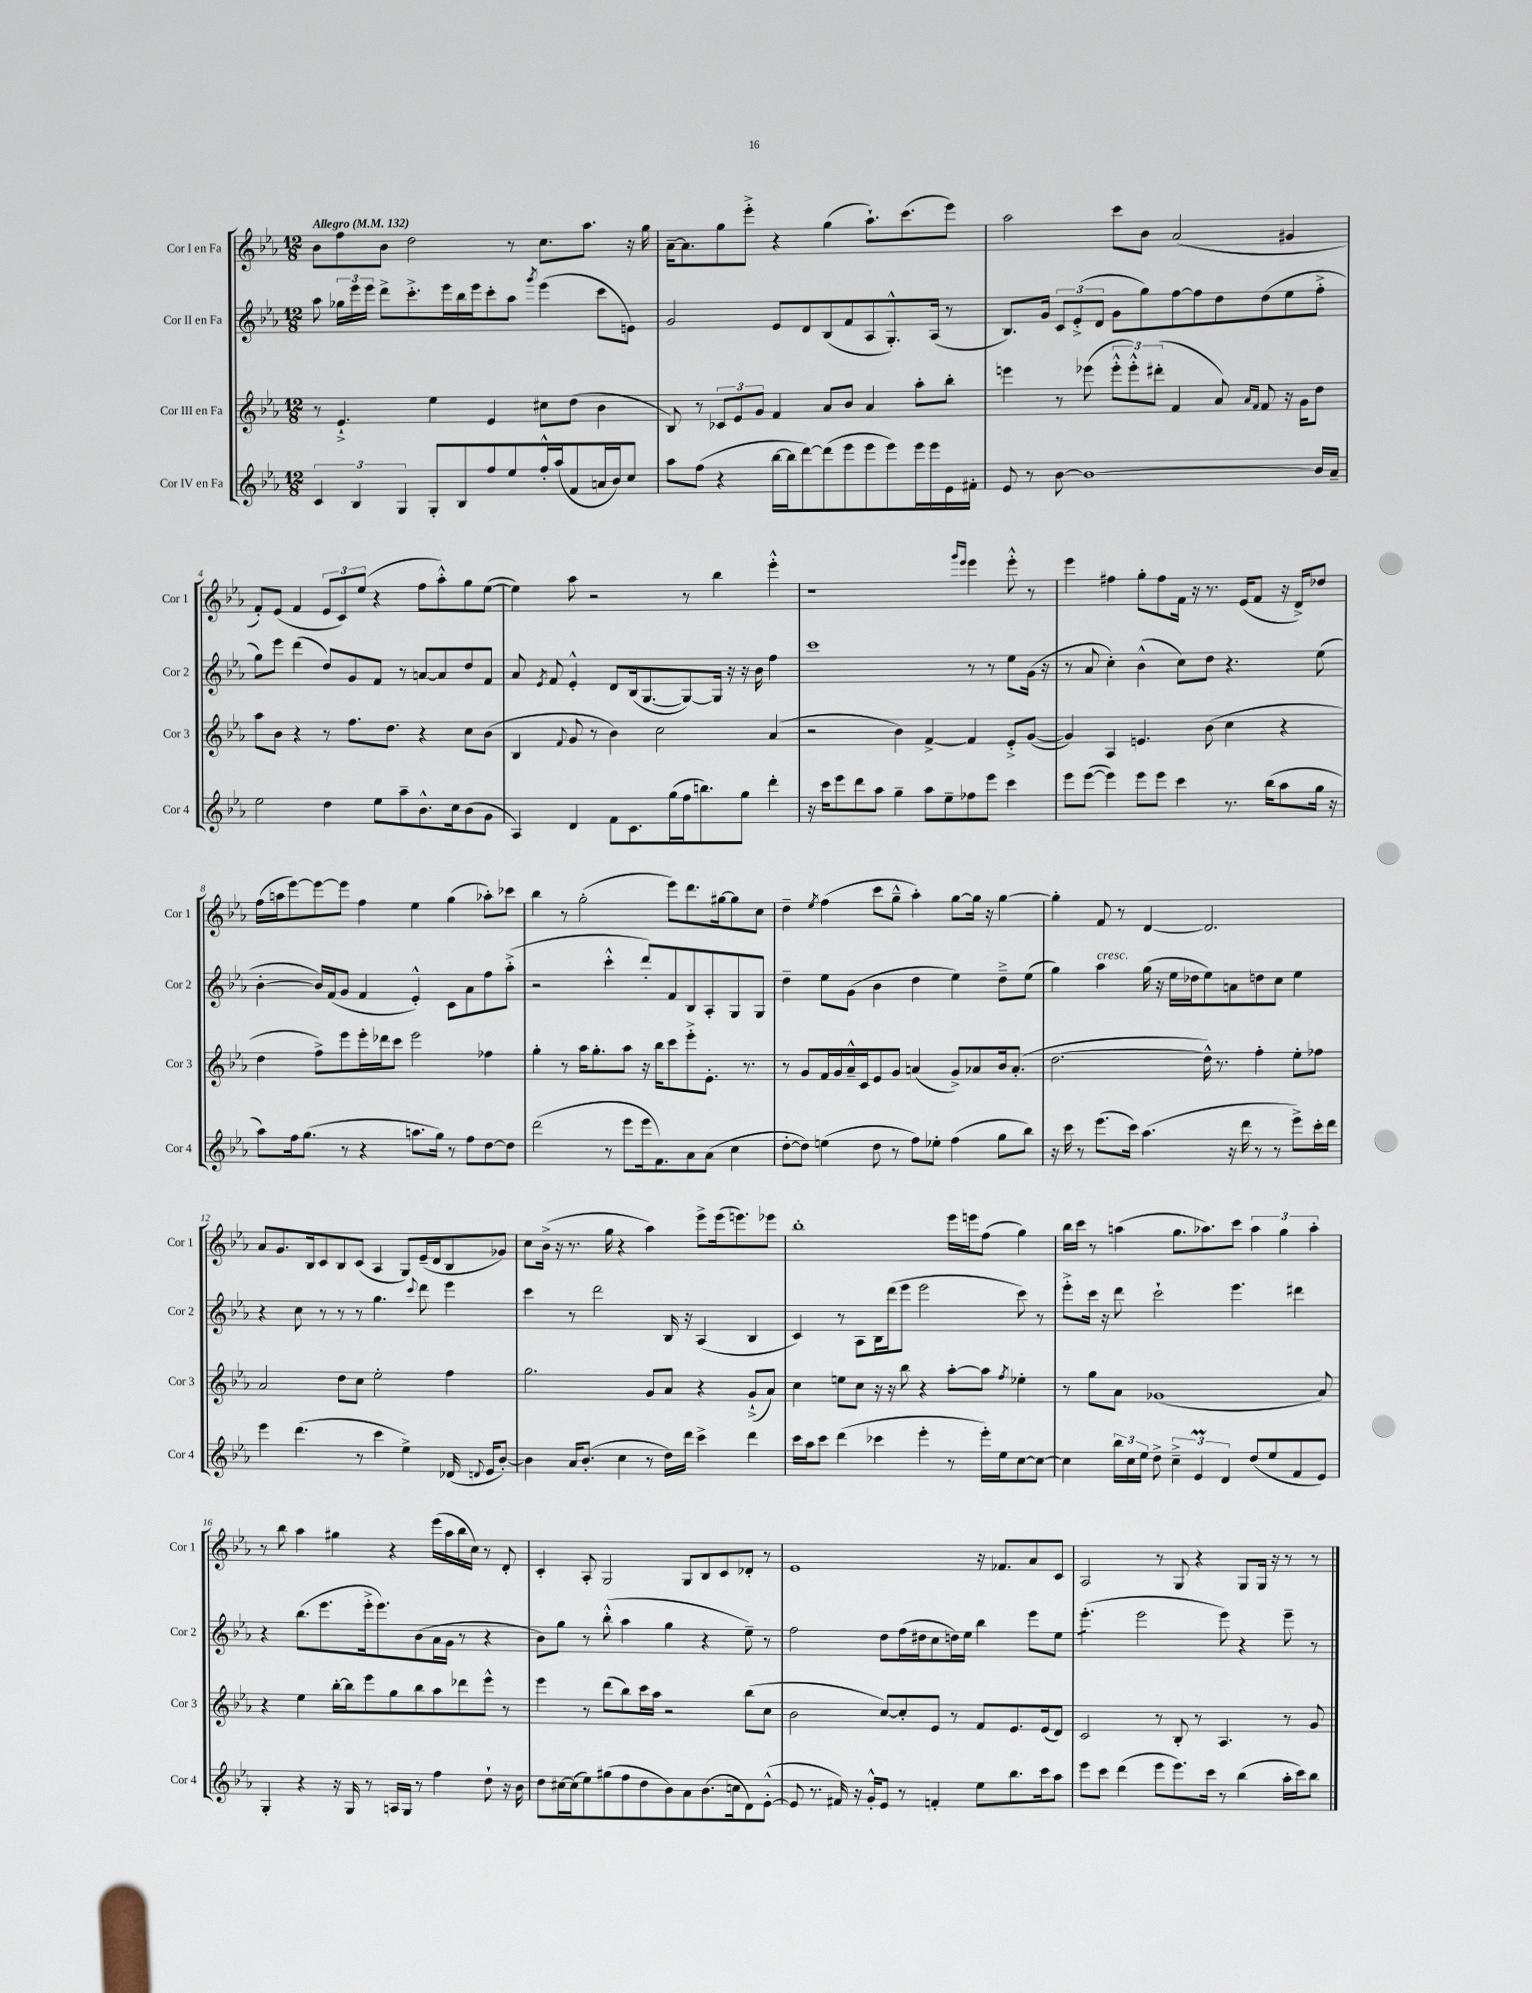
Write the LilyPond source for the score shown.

<<
\new StaffGroup <<
\new Staff = "s0" \with { instrumentName = "Cor I en Fa" shortInstrumentName = "Cor 1" } {
    \clef treble \key ees \major \numericTimeSignature \time 12/8 \tempo "Allegro" 4 = 132
    \autoBeamOff bes'8[ f''8 bes'8] d''2 r8 c''8.[ aes''8.] r16 g''16 |
    aes'16[~-- aes'8. g''8 ees'''8]-.-> r4 g''4( aes''8.[-!) c'''8.( ees'''8]) |
    aes''2 c'''8[ bes'8] aes'2( gis'4 |
    f'8[-.) ees'8]( f'4 \tuplet 3/2 { ees'8[ c'8) ees''8]( } r4 f''8[ aes''8-.-^) g''8 ees''8]~( |
    ees''4) aes''8 r2 r8 bes''4 ees'''4-.-^ |
    r1 \grace { g'''16[ ees'''16] } ees'''4 ees'''8-.-^ r8 |
    ees'''4 fis''4 g''8[-. fis''8 f'16] r16 r8. ees'16[( f'8] r16 d'16[->) des''8] |
    f''16[( a''16 ees'''8~) ees'''8~ ees'''8] f''4 ees''4 g''4( aes''8[-.) ces'''8] |
    bes''4 r8 g''2-.( ees'''8[) d'''8. gis''16~ gis''8 c''8] |
    d''4-- \acciaccatura { ees''8 } f''4( c'''8[ g''8]---^ aes''4-.) g''8[~ g''16] r16 g''4~ |
    g''4-. f'8 r8 d'4~ d'2. |
    aes'8[ g'8. bes16 c'8 bes8 c'8]( aes4 g8[) ees'16--( d'16 bes8 ges'8]) |
    c''8[ bes'16]->( r16 r8. g''16 r4 aes''4) ees'''8[-> ees'''16( e'''8.) ees'''8] |
    bes''1-. ees'''16[ e'''16 f''8]( g''4) |
    bes''16[ c'''16] r8 a''4( g''8.[ aes''8.) c'''8] \tuplet 3/2 { aes''4 g''4 aes''4-. } |
    r8 bes''8 aes''4 gis''4 r4 ees'''16[( aes''16 bes''16 c''16]) r8 d'8-. |
    c'4-. aes8-. g2 g8[ bes8 c'8 des'8]-. r8 |
    ees'1 r16 fes'8.[ aes'8 c'8] |
    aes2 r8 g8 r4 g8[ g16] r16 r8 r8 \bar "|." |
}
\new Staff = "s1" \with { instrumentName = "Cor II en Fa" shortInstrumentName = "Cor 2" } {
    \clef treble \key ees \major \numericTimeSignature \time 12/8
    \autoBeamOff aes''8 \tuplet 3/2 { ges''16[ ees'''16 ees'''16] } d'''8[-> c'''8.-.-> ees'''16 bes''16 ees'''16 c'''8-. aes''8] \acciaccatura { g'''8 } ees'''4( c'''8[ e'8]) |
    g'2 ees'8[ d'8 bes8( f'8 aes8 g8.-.-^) aes16]( r8 |
    bes8.[) g'16] \tuplet 3/2 { c'8[ ees'8-.->( d'8] } g'8[ g''8) f''8~ f''8 d''8 d''8( ees''8 f''8]-.-> |
    g''8[) ees'''8] d'''4( d''8[) g'8 f'8] r8 a'8[~ a'8 d''8 f'8] |
    aes'8 \acciaccatura { ees'8 } f'8 ees'4-.-^ d'8[ bes16( g8.~ g8~) g16] r16 r16 bes'16 f''4 |
    c'''1 r8 r8 ees''8[ g'16]( r16 |
    r8 aes'8 c''4-.) bes'4-^( c''8[) d''8] r4. ees''8( |
    bes'4~-. bes'16[) f'16( g'8] f'4 ees'4-.-^) c'8[ aes'8 f''8 aes''8]-.->( |
    r2 c'''4-.-^ d'''8[-.) f'8 bes8 aes8-. g8 g8] |
    d''4-- ees''8[ g'8]( bes'4 d''4 ees''4) d''8[---> ees''8]( |
    g''4) aes''4^\markup { \italic "cresc." } g''16( r16 ees''16[ des''16 ees''8) a'8 d''8 c''8] ees''4 |
    r4 c''8 r8 r8 r8 g''4. \appoggiatura { c'''8 } d'''8 ees'''4 |
    c'''4 r8 d'''2 bes16 r16 aes4( bes4 |
    c'4) r8 aes8[ bes16 d'''16( ees'''8] ees'''2 c'''8) r8 |
    ees'''8[-.-> c'''16] r16 d'''8 c'''2-! ees'''4. dis'''4 |
    r4 bes''8.[( ees'''8. ees'''16-.-> ees'''8.) bes'8( aes'16 g'16] r8 r4 |
    bes'8[) g''8] r8 bes''8-.-^( aes''4 g''4 r4 ees''8--) r8 |
    f''2 d''8[ f''16( dis''16 c''8 d''16) ees''16] bes''4 ees'''8[ ees''8] |
    ees'''4.:8-.( ees'''2 ees'''8) r4 ees'''8-- r8 \bar "|." |
}
\new Staff = "s2" \with { instrumentName = "Cor III en Fa" shortInstrumentName = "Cor 3" } {
    \clef treble \key ees \major \numericTimeSignature \time 12/8
    \autoBeamOff r8 ees'4.-!-> ees''4 ees'4 cis''8[ d''8]( bes'4 |
    bes8) r8 \tuplet 3/2 { ces'8[ ees'8 g'8] } f'4 aes'8[ bes'8] aes'4 aes''8[-. bes''8]-. |
    e'''4 r8 ees'''8( \tuplet 3/2 { ees'''8[-.-^ ees'''8-.-^) dis'''8]-.( } f'4 aes'8) \grace { aes'16[ f'16] } f'8 r16 g'16[ d''8] |
    aes''8[ bes'8] r4 r8 f''8.[ d''8.] r4 c''8[ bes'8]( |
    bes4 \appoggiatura { f'8 } g'8 r8 bes'4) c''2 aes'4( |
    r2 bes'4) f'4~-> f'4 ees'8[-.-> g'8]~( |
    g'4) aes4 e'4. bes'8( c''4 r4 |
    d''4 f''8[->) ees'''8 ees'''16-. des'''16 c'''8] ees'''2 fes''4 |
    g''4-. r8 aes''16[ g''8.-. aes''8] r16 bes''16[ c'''8 ees'''8-.-> ees'8.]-. r8. |
    r8 g'8[ f'16 g'16 aes'16---^ c'16 ees'8 g'8] a'4( g'8[->) aes'8 bes'16 aes'8.]-.( |
    d''2.~ d''16-^) r8. f''4-. ees''8[-. fes''8] |
    aes'2 d''8[ c''8] ees''2-. f''4 |
    g''2. g'8[ aes'8] r4 g'8[-!->( aes'8]) |
    c''4 e''8[ c''8] r16 r16 bes''8 r4 aes''8[~-. aes''8] \acciaccatura { f''8 } ees''4-. |
    r8 g''8[ aes'8] ges'1( aes'8) |
    r4 ees''4 bes''16[~-. bes''16 ees'''8 g''8 bes''8 aes''8 des'''8 ees'''8]-^ r8 |
    ees'''4 r8 d'''8[( bes''8) c'''16 aes''16] r2 bes''8[( c''8] |
    bes'2 c''8[~) c''8-. ees'8] r8 f'8[ ees'8. ees'16( d'8]) |
    c'2 r8 bes8-. r8 aes4. r8 g'8 \bar "|." |
}
\new Staff = "s3" \with { instrumentName = "Cor IV en Fa" shortInstrumentName = "Cor 4" } {
    \clef treble \key ees \major \numericTimeSignature \time 12/8
    \autoBeamOff \tuplet 3/2 { c'4 bes4 g4 } g8[-. bes8 f''8 ees''8 f''16-.-^ aes''16( f'8 a'16 bes'16) c''8] |
    aes''8[ f''8]( r4 bes''16[~ bes''16 d'''8~) d'''8( ees'''8 ees'''8 ees'''8) ees'''16 ees'''16 ees'16 fis'16]-. |
    ees'8 r8 bes'8~ bes'1~ bes'16[ aes'16]-- |
    ees''2 d''4 ees''8[ aes''8-- bes'8.-^ c''16 bes'8( g'8] |
    aes4) d'4 f'8[ c'8. g''16( f''16 b''8.) g''8] d'''4-. |
    r16 c'''16[ ees'''8 d'''8 aes''8] g''4-- aes''8[ ees''8-- fes''8 ees'''8] c'''4 |
    ees'''8[ ees'''8]~( ees'''4) ees'''8[ ees'''8] c'''4 r8. bes''16[( aes''8 g''16] r16 |
    aes''8[) f''16 g''8.]( r8 r4 a''8.[ g''16]) r8 f''8[ d''8~ d''8] |
    d'''2( r8 ees'''8[ ees'''16 f'8.) aes'8 aes'8]( c''4 |
    d''8[~-. d''8]) e''4( d''8 r8 f''8[) ees''8]-. f''4( g''8[ bes''8]) |
    r16 c'''16 r8 ees'''8.[( c'''16]) aes''4.( r16 d'''16 r8 r8 ees'''8[->) c'''16-. d'''16] |
    ees'''4 d'''4.( r8 c'''4 ees''4->) des'16( \appoggiatura { d'8 } ees'16[ bes'8]~-.) |
    bes'4 aes'16[ bes'8.]-.( c''4 r8 d''16[) d'''16] c'''4-> d'''4 |
    c'''16[ aes''16 c'''8] d'''4( ces'''4 ees'''4-. r8 ees'''16[-.) ees''16 c''8~ c''8]~ |
    c''4 \tuplet 3/2 { bes''16[ c''16 ees''16] } d''8-> \tuplet 3/2 { c''4---> ees'4\prall d'4 } d''8[( ees''8 f'8 ees'8]) |
    g4-. r4 r16 g16 r8 a16[ g16] r8 f''4 d''8-! r16 bes'16 |
    d''8[ cis''16~ cis''16( ees''8) gis''8( f''8 d''8 bes'8) aes'8 bes'8.( c''16 d'8) ees'8]~-.-^( |
    ees'8 r8. fis'16) r16 g'16[-.-^ ees'8] r8 f'4-. ees''8[ bes''8. c'''16 aes''8] |
    ees'''8[ c'''8] d'''4( ees'''8[ ees'''8.) c'''16] r8 bes''4( aes''16[-. c'''16) bes''8] \bar "|." |
}
>>
>>
